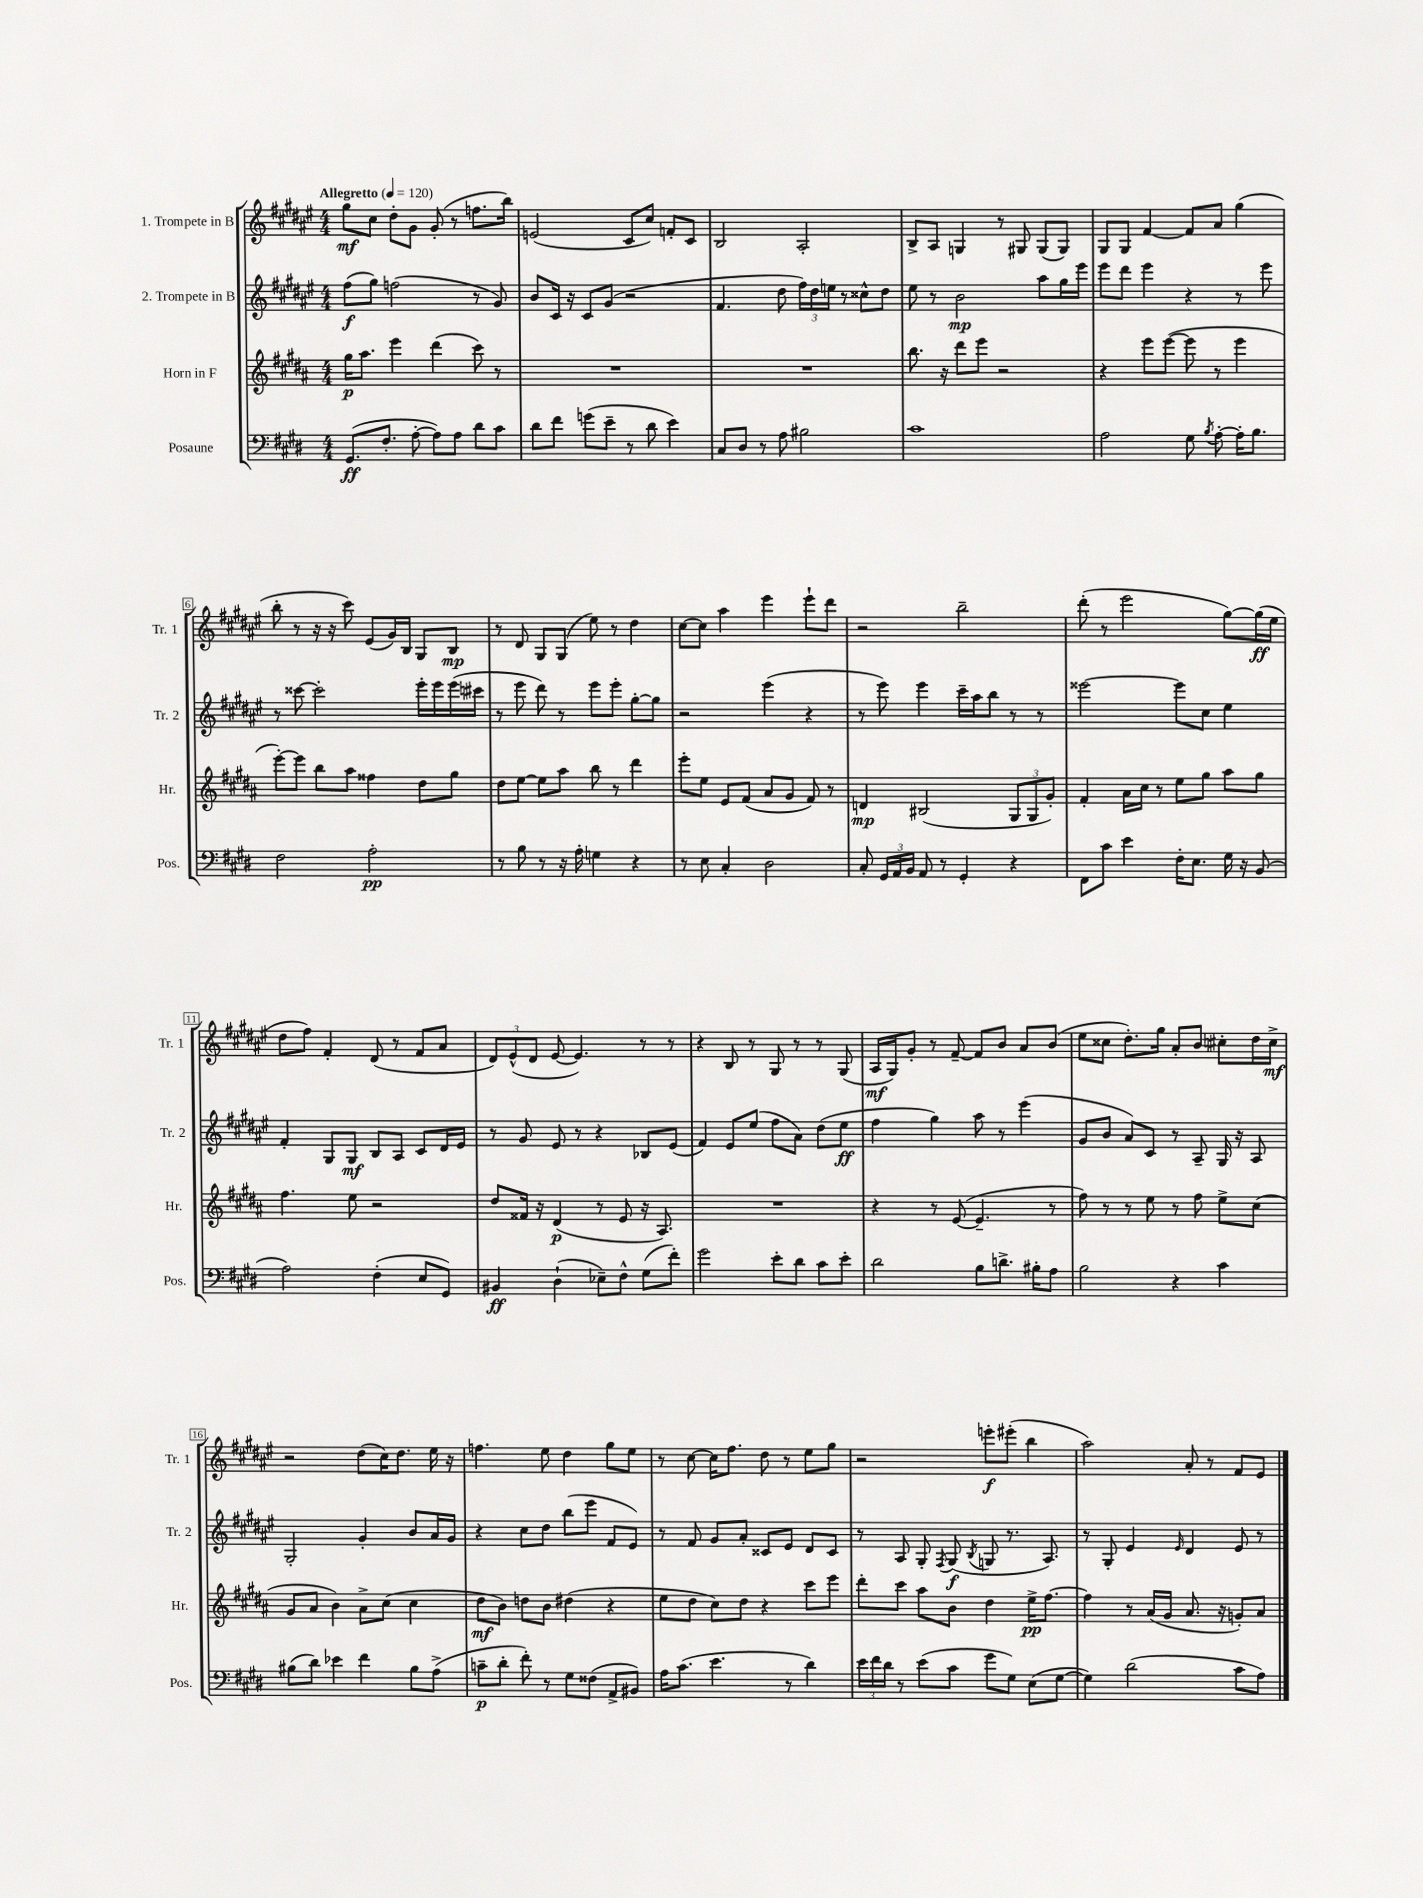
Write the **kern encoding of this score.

**kern	**dynam	**kern	**dynam	**kern	**dynam	**kern	**dynam
*part4	*part4	*part3	*part3	*part2	*part2	*part1	*part1
*staff4	*staff4	*staff3	*staff3	*staff2	*staff2	*staff1	*staff1
*I"Posaune	*	*I"Horn in F	*	*I"2. Trompete in B	*	*I"1. Trompete in B	*
*I'Pos.	*	*I'Hr.	*	*I'Tr. 2	*	*I'Tr. 1	*
*clefF4	*	*clefG2	*	*clefG2	*	*clefG2	*
*k[f#c#g#d#]	*	*k[f#c#g#d#a#]	*	*k[f#c#g#d#a#e#]	*	*k[f#c#g#d#a#e#]	*
*M4/4	*	*M4/4	*	*M4/4	*	*M4/4	*
*MM120	*	*MM120	*	*MM120	*	*MM120	*
=1	=1	=1	=1	=1	=1	=1	=1
!	!	!	!	!	!	!LO:TX:a:B:t=Allegretto	!
(8.GG#/L	ff	16gg#\KL	p	(8ff#\L	f	8gg#\L	mf
.	.	8.aa#\J	.	.	.	.	.
.	.	.	.	8gg#\J)	.	8cc#\J	.
8.F#'/J	.	.	.	.	.	.	.
.	.	4eee\	.	(2ffn\	.	8dd#'\L	.
[8A'\	.	.	.	.	.	8g#\J	.
8A\L])	.	(4ddd#\	.	.	.	(8g#'/	.
8A\J	.	.	.	.	.	8r	.
8d#\L	.	8ccc#\)	.	8r	.	8.ffn\L	.
8c#\J	.	8r	.	8g#/)	.	.	.
.	.	.	.	.	.	16bb\Jk)	.
=2	=2	=2	=2	=2	=2	=2	=2
8d#\L	.	1r	.	8b/L	.	(2en/	.
8f#\J	.	.	.	16c#/Jk	.	.	.
.	.	.	.	16r	.	.	.
(8gn\L	.	.	.	8c#/L	.	.	.
8e~\J	.	.	.	(8g#/J	.	.	.
8r	.	.	.	2r	.	8c#/L	.
8d#\	.	.	.	.	.	8cc#/J)	.
4e\)	.	.	.	.	.	8fn'/L	.
.	.	.	.	.	.	8c#/J	.
=3	=3	=3	=3	=3	=3	=3	=3
8C#/L	.	1r	.	4.f#/	.	2B/	.
8D#/J	.	.	.	.	.	.	.
8r	.	.	.	.	.	.	.
8A\	.	.	.	8dd#\	.	.	.
2B#X\	.	.	.	24ff#\LL)	.	2A#'/	.
.	.	.	.	24dd#\	.	.	.
.	.	.	.	24een\JJ	.	.	.
.	.	.	.	8r	.	.	.
.	.	.	.	8cc##X^^\L	.	.	.
.	.	.	.	8dd#\J	.	.	.
=4	=4	=4	=4	=4	=4	=4	=4
1c#	.	8.bb\	.	8ee#\	.	8B^/L	.
.	.	.	.	8r	.	8A#/J	.
.	.	16r	.	.	.	.	.
.	.	8ddd#\L	.	2b\	mp	4Gn/	.
.	.	8eee\J	.	.	.	.	.
.	.	2r	.	.	.	8r	.
.	.	.	.	.	.	8G#X/	.
.	.	.	.	8aa#\L	.	(8G#/L	.
.	.	.	.	16gg#\L	.	8G#/J)	.
.	.	.	.	16eee#\JJ	.	.	.
=5	=5	=5	=5	=5	=5	=5	=5
2A\	.	4r	.	8eee#\L	.	8G#/L	.
.	.	.	.	8ddd#\J	.	8G#/J	.
.	.	8eee\L	.	4eee#\	.	[4f#/	.
.	.	([8eee\J	.	.	.	.	.
8G#\	.	8eee\]	.	4r	.	8f#/L]	.
8qB/	.	.	.	.	.	.	.
[8A'\	.	8r	.	.	.	8a#/J	.
16A'\KL]	.	4eee\	.	8r	.	(4gg#\	.
8.B\J	.	.	.	.	.	.	.
.	.	.	.	8eee#\	.	.	.
!!LO:LB:g=z
=6	=6	=6	=6	=6	=6	=6	=6
2F#\	.	[8eee'\L)	.	8r	.	8bb'\	.
.	.	8eee\J]	.	[8ccc##X\	.	8r	.
.	.	8bb\L	.	2ccc##'\]	.	16r	.
.	.	.	.	.	.	16r	.
.	.	8aa#\J	.	.	.	8ccc#\)	.
2A'\	pp	4ff##X\	.	.	.	(8e#/L	.
.	.	.	.	.	.	16g#/L)	.
.	.	.	.	.	.	16B/JJ	.
.	.	8dd#\L	.	16eee#'\LL	.	8G#/L	.
.	.	.	.	16eee#\	.	.	.
.	.	8gg#\J	.	(16eee#\	.	8B/J	mp
.	.	.	.	16ccc#X\JJ	.	.	.
=7	=7	=7	=7	=7	=7	=7	=7
8r	.	8dd#\L	.	8r	.	8r	.
8B\	.	[8ee\J	.	8eee#\	.	8d#/	.
8r	.	8ee\L]	.	8ddd#\)	.	8G#/L	.
16r	.	8aa#\J	.	8r	.	(8G#/J	.
16A'\	.	.	.	.	.	.	.
4Gn\	.	8bb\	.	8eee#\L	.	8ee#\)	.
.	.	8r	.	8eee#'\J	.	8r	.
4r	.	4ddd#\	.	[8gg#'\L	.	4dd#\	.
.	.	.	.	8gg#\J]	.	.	.
=8	=8	=8	=8	=8	=8	=8	=8
8r	.	8eee'\L	.	2r	.	[8cc#\L	.
8E\	.	8ee\J	.	.	.	8cc#\J]	.
4C#'/	.	8e/L	.	.	.	4aa#\	.
.	.	(8f#/J	.	.	.	.	.
2D#\	.	8a#/L	.	(4eee#\	.	4eee#\	.
.	.	8g#/J	.	.	.	.	.
.	.	8f#/)	.	4r	.	8eee#`\L	.
.	.	8r	.	.	.	8ddd#\J	.
=9	=9	=9	=9	=9	=9	=9	=9
8C#'/	.	4dn/	mp	8r	.	2r	.
24GG#/LL	.	.	.	8eee#\)	.	.	.
24AA/	.	.	.	.	.	.	.
24BB/JJ	.	.	.	.	.	.	.
8AA/	.	(2B#X/	.	4eee#\	.	.	.
8r	.	.	.	.	.	.	.
4GG#'/	.	.	.	16ccc#~\LL	.	2bb~\	.
.	.	.	.	16aa#\J	.	.	.
.	.	.	.	8bb\J	.	.	.
4r	.	12G#/L	.	8r	.	.	.
.	.	12G#/	.	.	.	.	.
.	.	.	.	8r	.	.	.
.	.	12g#'/J)	.	.	.	.	.
=10	=10	=10	=10	=10	=10	=10	=10
8FF#\L	.	4f#'/	.	[2eee##X\	.	(8ddd#'\	.
8c#\J	.	.	.	.	.	8r	.
4e\	.	16a#\LL	.	.	.	2eee#\	.
.	.	16cc#\JJ	.	.	.	.	.
.	.	8r	.	.	.	.	.
16F#'\KL	.	8ee\L	.	8eee##\L]	.	.	.
8.E\J	.	.	.	.	.	.	.
.	.	8gg#\J	.	8cc#\J	.	.	.
16G#\	.	8aa#\L	.	4ee#\	.	[8gg#\L)	.
16r	.	.	.	.	.	.	.
(8BB/	.	8gg#\J	.	.	.	(16gg#\L]	ff
.	.	.	.	.	.	16ee#\JJ	.
!!LO:LB:g=z
=11	=11	=11	=11	=11	=11	=11	=11
2A\)	.	4.ff#\	.	4f#'/	.	8dd#\L	.
.	.	.	.	.	.	8ff#\J)	.
.	.	.	.	8G#/L	.	4f#'/	.
.	.	8ee\	.	8G#/J	mf	.	.
(4F#'\	.	2r	.	8B/L	.	(8d#/	.
.	.	.	.	8A#/J	.	8r	.
8E/L	.	.	.	8c#/L	.	8f#/L	.
8GG#/J)	.	.	.	16d#/L	.	8a#/J	.
.	.	.	.	16e#/JJ	.	.	.
=12	=12	=12	=12	=12	=12	=12	=12
4BB#X/	ff	8dd#/L	.	8r	.	12d#/L)	.
.	.	.	.	.	.	(12e#^^/	.
.	.	16f##X/Jk	.	8g#/	.	.	.
.	.	.	.	.	.	12d#/J	.
.	.	16r	.	.	.	.	.
(4D#`\	.	(4d#/	p	8e#/	.	[8e#/	.
.	.	.	.	8r	.	4.e#/])	.
8E-X~\L)	.	8r	.	4r	.	.	.
8F#^^\J	.	8e/	.	.	.	.	.
(8G#\L	.	16r	.	8B-X/L	.	8r	.
.	.	8.A#/)	.	.	.	.	.
8f#'\J)	.	.	.	(8e#/J	.	8r	.
=13	=13	=13	=13	=13	=13	=13	=13
2g#\	.	1r	.	4f#/)	.	4r	.
.	.	.	.	8e#/L	.	8B/	.
.	.	.	.	(8ee#/J	.	8r	.
8e'\L	.	.	.	8ff#\L	.	8G#/	.
8d#\J	.	.	.	8a#\J)	.	8r	.
8c#\L	.	.	.	(8dd#\L	.	8r	.
8e'\J	.	.	.	8ee#\J	ff	(8G#/	.
=14	=14	=14	=14	=14	=14	=14	=14
2d#\	.	4r	.	4ff#\	.	16A#/LL	mf
.	.	.	.	.	.	16G#/J)	.
.	.	.	.	.	.	8g#'/J	.
.	.	8r	.	4gg#\)	.	8r	.
.	.	([8e/	.	.	.	[8f#~/	.
8B\L	.	4.e~/]	.	8aa#\	.	8f#/L]	.
8.dn^\J	.	.	.	8r	.	8b/J	.
.	.	.	.	(4eee#\	.	8a#/L	.
16B#X'\KL	.	.	.	.	.	.	.
8A\J	.	8r	.	.	.	(8b/J	.
=15	=15	=15	=15	=15	=15	=15	=15
2B\	.	8ff#\)	.	8g#/L	.	8ee#\L	.
.	.	8r	.	8b/J	.	8cc##X\J	.
.	.	8r	.	8a#/L)	.	8.dd#'\L)	.
.	.	8ee\	.	8c#/J	.	.	.
.	.	.	.	.	.	16gg#\Jk	.
4r	.	8r	.	8r	.	8a#'/L	.
.	.	8ff#\	.	8A#~/	.	8b/J	.
4c#\	.	8ee^\L	.	16G#/	.	8cc#X'\L	.
.	.	.	.	16r	.	.	.
.	.	(8cc#\J	.	8A#/	.	16dd#\L	.
.	.	.	.	.	.	16cc#^\JJ	mf
!!LO:LB:g=z
=16	=16	=16	=16	=16	=16	=16	=16
(8B#X\L	.	8g#/L	.	2G#'/	.	2r	.
8d#\J)	.	8a#/J	.	.	.	.	.
4e-X\	.	4b\)	.	.	.	.	.
4f#\	.	8a#^\L	.	4g#'/	.	(8dd#\L	.
.	.	(8cc#\J	.	.	.	16cc#\K)	.
.	.	.	.	.	.	8.dd#\J	.
8B#\L	.	4cc#\	.	8b/L	.	.	.
(8A^\J	.	.	.	16a#/L	.	16ee#\	.
.	.	.	.	16g#/JJ	.	16r	.
=17	=17	=17	=17	=17	=17	=17	=17
8cn~\L	p	8dd#\L	mf	4r	.	4.ffn\	.
8d#'\J	.	8b\J)	.	.	.	.	.
8f#'\)	.	8ddn\L	.	8cc#\L	.	.	.
8r	.	8b\J	.	8dd#\J	.	8ee#\	.
8G#\L	.	(4dd#X\	.	(8bb\L	.	4dd#\	.
(8F##X\J	.	.	.	8eee#\J	.	.	.
8AA^/L	.	4r	.	8f#/L	.	8gg#\L	.
8BB#X/J)	.	.	.	8e#/J)	.	8ee#\J	.
=18	=18	=18	=18	=18	=18	=18	=18
16A\KL	.	8ee\L	.	8r	.	8r	.
(8.c#\J	.	.	.	.	.	.	.
.	.	8dd#\J	.	8f#/	.	[8cc#\	.
4.e\	.	8cc#\L)	.	8g#/L	.	16cc#\KL]	.
.	.	.	.	.	.	8.ff#\J	.
.	.	8dd#\J	.	8a#'/J	.	.	.
.	.	4r	.	8c##X/L	.	8dd#\	.
8r	.	.	.	8e#/J	.	8r	.
4d#\)	.	8ccc#\L	.	8d#/L	.	8ee#\L	.
.	.	8eee\J	.	8c##/J	.	8gg#\J	.
=19	=19	=19	=19	=19	=19	=19	=19
24e\LL	.	8ddd#'\L	.	8r	.	2r	.
24f#\	.	.	.	.	.	.	.
24d#\JJ	.	.	.	.	.	.	.
8r	.	8ccc#\J	.	8A#/	.	.	.
(8e\L	.	8aa#\L	.	8G#'/	.	.	.
.	.	.	.	8qF#/	.	.	.
8c#\J	.	8b\J	.	(8G#/	f	.	.
.	.	.	.	8qB/	.	.	.
8g#\L	.	4dd#\	.	8Gn/	.	8eeen'\L	f
8G#\J)	.	.	.	8.r	.	(8eee#X'\J	.
(8E\L	.	16ee^\KL	pp	.	.	4bb\	.
.	.	[8.ff#\J	.	8.A#/)	.	.	.
[8G#\J	.	.	.	.	.	.	.
=20	=20	=20	=20	=20	=20	=20	=20
4G#\])	.	4ff#\]	.	8r	.	2aa#\)	.
.	.	.	.	8G#'/	.	.	.
(2d#\	.	8r	.	4e#/	.	.	.
.	.	(16a#/LL	.	.	.	.	.
.	.	16g#/JJ	.	.	.	.	.
.	.	.	.	16qqe#/	.	.	.
.	.	8.a#/	.	4d#/	.	8a#'/	.
.	.	.	.	.	.	8r	.
.	.	16r	.	.	.	.	.
8c#\L	.	8gn'/L)	.	8e#/	.	8f#/L	.
8A\J)	.	8a#/J	.	8r	.	8e#/J	.
==	==	==	==	==	==	==	==
*-	*-	*-	*-	*-	*-	*-	*-
